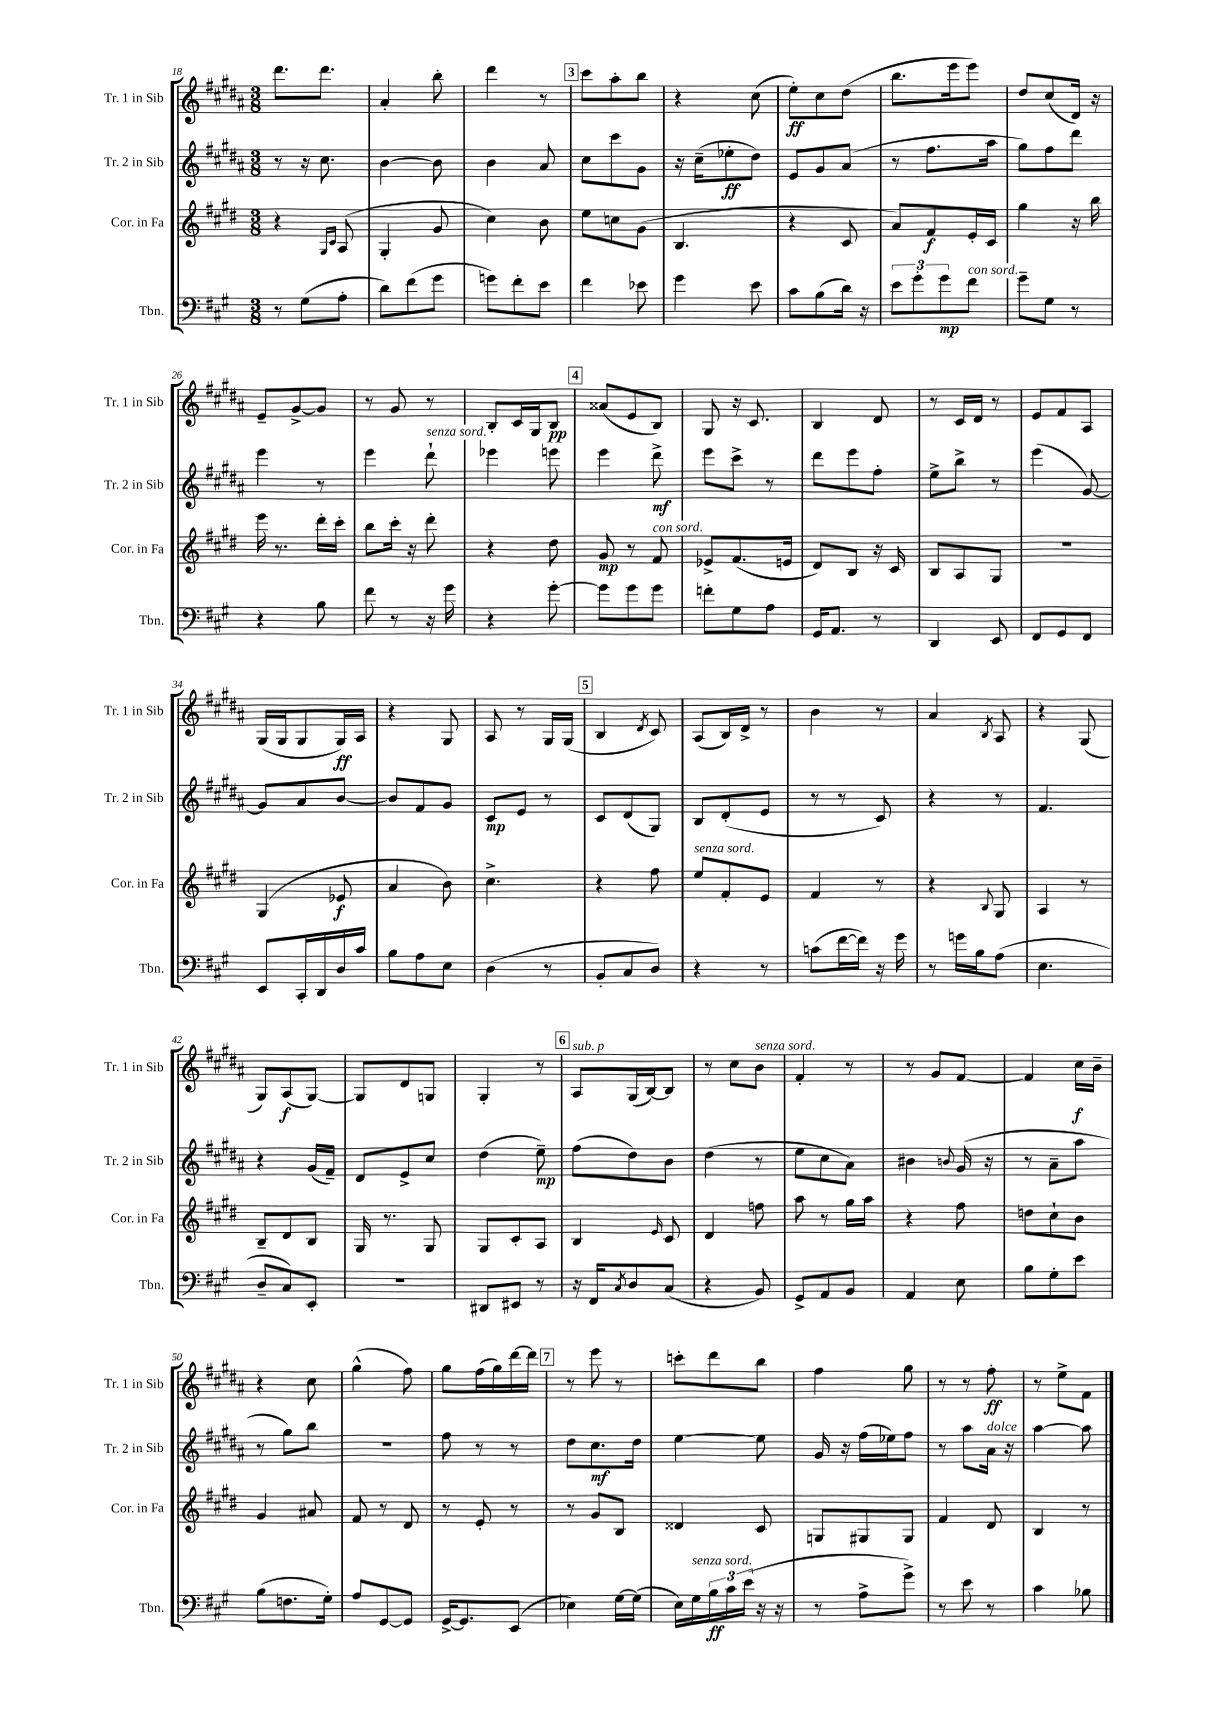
<<
\new StaffGroup <<
\new Staff = "s0" \with { instrumentName = "Tr. 1 in Sib" shortInstrumentName = "Tr. 1 in Sib" } {
    \clef treble \key b \major \numericTimeSignature \time 3/8
    dis'''8. dis'''8. |
    ais'4-. b''8-. |
    dis'''4 r8 |
    \mark \markup { \box "3" } cis'''8 ais''8-. b''8 |
    r4 cis''8( |
    e''8-.\ff) cis''8 dis''8( |
    b''8. e'''16 e'''8) |
    dis''8 cis''8( dis'16) r16 |
    e'8-- gis'8~-> gis'8 |
    r8 gis'8 r8 |
    b8-. cis'16 gis16 b8\pp |
    \mark \markup { \box "4" } aisis'8( e'8 b8) |
    gis8 r16 cis'8. |
    b4 dis'8 |
    r8 cis'16 dis'16 r8 |
    e'8 fis'8 ais8 |
    gis16( gis16 gis8 gis16\ff) ais16 |
    r4 gis8 |
    ais8 r8 gis16 gis16( |
    \mark \markup { \box "5" } b4 \acciaccatura { dis'8 } cis'8) |
    ais8( b16) dis'16-> r8 |
    b'4 r8 |
    ais'4 \acciaccatura { b8 } ais8 |
    r4 gis8( |
    gis8) ais8\f( gis8~) |
    gis8 dis'8 g8 |
    gis4-. r8 |
    \mark \markup { \box "6" } ais8^\markup { \italic "sub. p" } gis16( b16~) b8 |
    r8 cis''8 b'8^\markup { \italic "senza sord." } |
    fis'4-. r8 |
    r8 gis'8 fis'8~ |
    fis'4 cis''16\f b'16-- |
    r4 cis''8 |
    gis''4-^( fis''8) |
    gis''8 fis''16( gis''16) dis'''16~ dis'''16 |
    \mark \markup { \box "7" } r8 e'''8 r8 |
    c'''8-. dis'''8 b''8 |
    fis''4 gis''8 |
    r8 r8 fis''8-.\ff |
    r8 e''8-> fis'8 \bar "|." |
}
\new Staff = "s1" \with { instrumentName = "Tr. 2 in Sib" shortInstrumentName = "Tr. 2 in Sib" } {
    \clef treble \key b \major \numericTimeSignature \time 3/8
    r8 r16 cis''8. |
    b'4~ b'8 |
    b'4 ais'8 |
    \mark \markup { \box "3" } cis''8 cis'''8 gis'8 |
    r16 cis''16--( ees''8-.\ff dis''8) |
    e'8 gis'8 ais'8( |
    r8 fis''8. ais''16 |
    gis''8) fis''8 dis'''8 |
    e'''4 r8 |
    e'''4 dis'''8-!^\markup { \italic "senza sord." } |
    ees'''4 e'''8 |
    \mark \markup { \box "4" } e'''4 dis'''8->\mf |
    e'''8 cis'''8-> r8 |
    dis'''8 e'''8 fis''8-. |
    e''8-> b''8-> r8 |
    e'''4( gis'8~) |
    gis'8 ais'8 b'8~ |
    b'8 fis'8 gis'8 |
    cis'8\mp e'8 r8 |
    \mark \markup { \box "5" } cis'8 dis'8( gis8) |
    b8 dis'8-.( e'8 |
    r8 r8 cis'8) |
    r4 r8 |
    fis'4. |
    r4 gis'16( fis'16--) |
    dis'8 e'8-> cis''8 |
    dis''4( e''8--\mp) |
    \mark \markup { \box "6" } fis''8( dis''8) b'8 |
    dis''4( r8 |
    e''8 cis''8 ais'8) |
    bis'4 \appoggiatura { b'8 } gis'16( r16 |
    r8 ais'8-- ais''8 |
    r8 gis''8) b''8 |
    R4. |
    fis''8 r8 r8 |
    \mark \markup { \box "7" } dis''8 cis''8.\mf dis''16 |
    e''4~ e''8 |
    gis'16 r16 fis''16( ees''16) fis''8 |
    r8 ais''8 ais'16^\markup { \italic "dolce" } r16 |
    ais''4~ ais''8 \bar "|." |
}
\new Staff = "s2" \with { instrumentName = "Cor. in Fa" shortInstrumentName = "Cor. in Fa" } {
    \clef treble \key e \major \numericTimeSignature \time 3/8
    r4 \grace { gis16 cis'16 } a8( |
    gis4-. gis'8 |
    cis''4) b'8 |
    \mark \markup { \box "3" } e''8 c''8 gis'8( |
    b4. |
    r4 cis'8 |
    a'8) fis'8\f e'16-. cis'16 |
    gis''4 r16 b''16 |
    e'''16 r8. dis'''16-. cis'''16-. |
    b''8 cis'''16-. r16 dis'''8-. |
    r4 dis''8 |
    \mark \markup { \box "4" } gis'8\mp r8 fis'8^\markup { \italic "con sord." } |
    ees'8-> fis'8.( e'16 |
    dis'8) b8 r16 cis'16 |
    b8 a8 gis8 |
    R4. |
    gis4( ees'8\f |
    a'4 b'8) |
    cis''4.-> |
    \mark \markup { \box "5" } r4 fis''8 |
    e''8^\markup { \italic "senza sord." } fis'8-. e'8 |
    fis'4 r8 |
    r4 \appoggiatura { b8 } gis8 |
    a4 r8 |
    b8-- dis'8 b8 |
    gis16 r8. gis8 |
    gis8 cis'8-. a8 |
    \mark \markup { \box "6" } b4 \grace { e'16 } cis'8 |
    dis'4 f''8 |
    a''8 r8 gis''16 a''16 |
    r4 fis''8 |
    d''8 cis''8-! b'8 |
    gis'4 ais'8 |
    fis'8 r8 dis'8 |
    r8 e'8-. r8 |
    \mark \markup { \box "7" } r8 gis'8 b8 |
    disis'4 cis'8 |
    g8 gis8 gis8 |
    fis'4 dis'8 |
    b4 r8 \bar "|." |
}
\new Staff = "s3" \with { instrumentName = "Tbn." shortInstrumentName = "Tbn." } {
    \clef bass \key a \major \numericTimeSignature \time 3/8
    r8 gis8( a8-. |
    d'8) fis'8( gis'8 |
    g'8) fis'8-. e'8 |
    \mark \markup { \box "3" } fis'4 ees'8 |
    gis'4 e'8 |
    cis'8 b8( d'16) r16 |
    \tuplet 3/2 { e'8 gis'8-. gis'8\mp } fis'8^\markup { \italic "con sord." } |
    gis'8-- gis8 r8 |
    r4 b8 |
    fis'8 r8 r16 gis'16 |
    r4 gis'8~-. |
    \mark \markup { \box "4" } gis'8 gis'8 gis'8 |
    f'8-. gis8 a8 |
    gis,16 a,8. r8 |
    d,4 e,8 |
    fis,8 gis,8 fis,8 |
    e,8 cis,16-. d,16 d16 cis'16 |
    b8 a8 e8 |
    d4( r8 |
    \mark \markup { \box "5" } b,8-. cis8 d8) |
    r4 r8 |
    c'8( fis'16~ fis'16) r16 gis'16 |
    r8 g'16 b16 a8( |
    e4. |
    d8-- cis8) e,8-. |
    r4. |
    dis,8 eis,8 r8 |
    \mark \markup { \box "6" } r16 fis,16 \acciaccatura { cis8 } d8 cis8( |
    r4 b,8) |
    gis,8-> a,8 b,8 |
    a,4 e8 |
    b8 gis8-. e'8 |
    b8( f8. gis16-.) |
    a8 gis,8~ gis,8 |
    gis,16~-> gis,8. e,8( |
    \mark \markup { \box "7" } ees4) gis16~ gis16( |
    e16) gis16^\markup { \italic "senza sord." } \tuplet 3/2 { b16\ff cis'16 e'16( } r16 r16 |
    r8 a8-> gis'8->) |
    r8 e'8 r8 |
    cis'4 bes8 \bar "|." |
}
>>
>>
\layout { \context { \Score currentBarNumber = #18 } }
